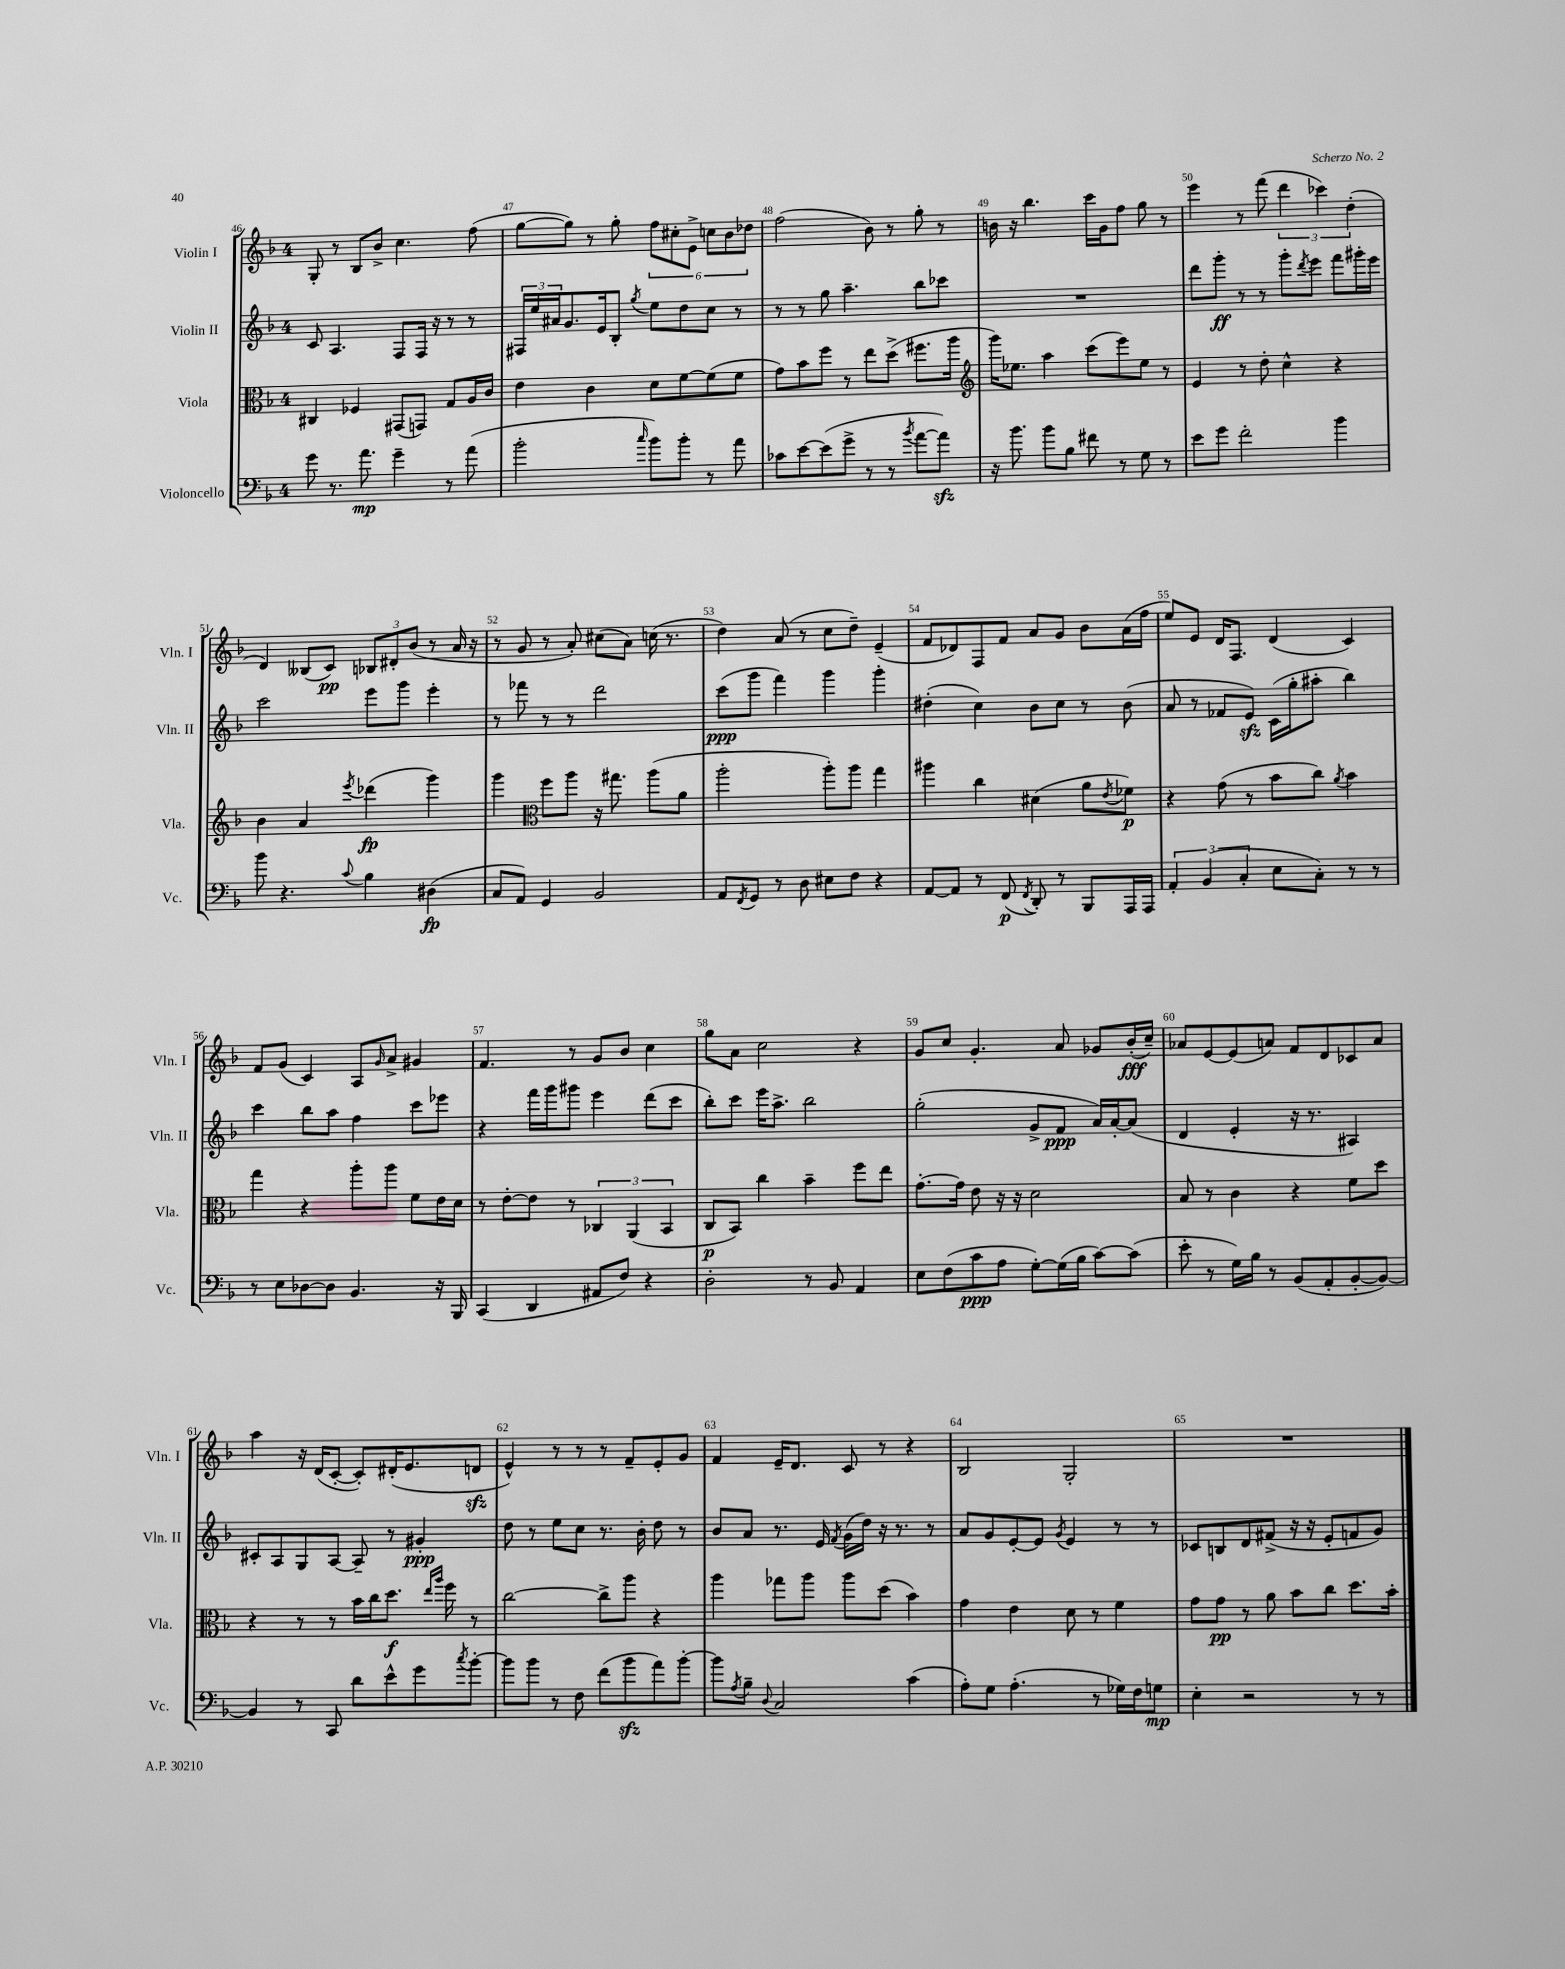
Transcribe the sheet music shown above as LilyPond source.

<<
\new StaffGroup <<
\new Staff = "s0" \with { instrumentName = "Violin I" shortInstrumentName = "Vln. I" } {
    \clef treble \key f \major \once \override Staff.TimeSignature.style = #'single-digit \time 4/4
    g8-. r8 bes8 bes'8-> c''4. f''8( |
    g''8~ g''8) r8 g''8-. \tuplet 6/4 { f''8 cis''8-. e'8-> c''8 bes'8 des''8 } |
    f''2( bes'8) r8 g''8-. r8 |
    b'16 r16 bes''4. c'''16 g'16 f''8 g''8 r8 |
    e'''4 r8 f'''8( \tuplet 3/2 { d'''4 ces'''4) d''4-.( } |
    d'4) beses8( c'8\pp) \tuplet 3/2 { bes8 dis'8-. bes'8( } r8 a'16 r16 |
    r8 g'8 r8 a'8-.) cis''8( a'8) c''16( r8. |
    d''4) a'8( r8 c''8 d''8--) e'4--( |
    f'8 des'8) f8 f'8 a'8 g'8 bes'8 a'16( f''16 |
    e''8) e'8 d'16 f8. d'4( c'4) |
    f'8 g'8( c'4) a8 \grace { g'16 } a'8-> gis'4 |
    f'4. r8 g'8 bes'8 c''4 |
    g''8 a'8 c''2 r4 |
    g'8 c''8 g'4.-. a'8 ges'8 bes'16-.\fff( c''16--) |
    aes'8 e'8~ e'8( a'8) f'8 d'8 ces'8 a'8 |
    a''4 r16 d'16( c'8~-. c'8-.) dis'16-.( e'8. d'8\sfz |
    e'4-^) r8 r8 r8 f'8-- e'8-. g'8 |
    f'4 e'16-- d'8. c'8 r8 r4 |
    bes2 g2-. |
    R1 \bar "|." |
}
\new Staff = "s1" \with { instrumentName = "Violin II" shortInstrumentName = "Vln. II" } {
    \clef treble \key f \major \once \override Staff.TimeSignature.style = #'single-digit \time 4/4
    c'8 a4. f8 f16 r16 r8 r8 |
    \tuplet 3/2 { fis16 e''16 ais'16 } g'8. e'16 bes8-. \acciaccatura { g''8 } e''8 d''8 c''8 r8 |
    r8 r8 g''8 a''4.-- bes''8 ces'''8 |
    R1 |
    d'''8 g'''8-.\ff r8 r8 g'''8-. \acciaccatura { d'''8 } e'''8 f'''8 gis'''16-. e'''16 |
    c'''2 e'''8 g'''8 e'''4-. |
    r8 fes'''8 r8 r8 d'''2 |
    c'''8\ppp( g'''8 f'''4) g'''4 g'''4-. |
    dis''4-.( c''4) bes'8 c''8 r8 bes'8( |
    a'8 r8 fes'8 e'8\sfz) c'16( g''16-. ais''8-. bes''4) |
    c'''4 bes''8 a''8 f''4 c'''8 ees'''8 |
    r4 f'''16 g'''16 gis'''8 e'''4 d'''8( c'''8 |
    bes''8-.) c'''8 e'''16 a''8.-> bes''2 |
    g''2-.( g'8-> f'8\ppp a'16) a'16~-. a'8( |
    d'4 e'4-. r16 r8. ais4) |
    cis'8-. a8 g8 a8~ a8-- r8 gis'4-.\ppp |
    d''8 r8 e''8 c''8 r8. bes'16-. d''8 r8 |
    bes'8 a'8 r8. e'16 \acciaccatura { f'8 } g'16( d''16) r16 r8. r8 |
    a'8 g'8 e'8~-. e'8 \acciaccatura { g'8 } e'4 r8 r8 |
    ces'8 b8 d'8 fis'8->( r16 r16 e'8-. f'8 g'8) \bar "|." |
}
\new Staff = "s2" \with { instrumentName = "Viola" shortInstrumentName = "Vla." } {
    \clef alto \key f \major \once \override Staff.TimeSignature.style = #'single-digit \time 4/4
    cis4 fes4 gis,8( g,8) g8 a16 c'16 |
    e'4 c'4 d'8 f'8~ f'8( f'8 |
    g'8) bes'8 f''8 r8 e''8 d''8->( fis''8. a''16 |
    \clef treble g'''16) ees''8. a''4 c'''8( e'''8) ees''8 r8 |
    e'4 r8 d''8-. c''4-^ r4 |
    bes'4 a'4 \acciaccatura { e'''8 } des'''4\fp( g'''4) |
    g'''4 \clef alto f''8 a''8 r16 gis''8. a''8( a'8 |
    a''2-. a''8-.) a''8 g''4 |
    ais''4 c''4 dis'4( a'8 \acciaccatura { e'8 } fes'8\p) |
    r4 g'8( r8 bes'8 c''8) \acciaccatura { a'8 } bes'4 |
    g''4 r4 a''8-. a''8 f'8 e'16 d'16 |
    r8 e'8~-. e'8 r8 \tuplet 3/2 { ces4 a,4( bes,4 } |
    c8\p bes,8) c''4 bes'4-- f''8 e''8 |
    g'8.~-. g'16 e'8 r16 r16 d'2 |
    bes8 r8 c'4 r4 f'8 d''8 |
    r4 r8 r8 bes'16 c''16 d''8.\f \grace { e''16 a''16 } f''16 r8 |
    c''2~ c''8-> a''8 r4 |
    a''4 ges''8 a''8 a''8 d''8( bes'4) |
    g'4 e'4 d'8 r8 f'4 |
    g'8 g'8\pp r8 a'8 bes'8 c''8 d''8. bes'16-. \bar "|." |
}
\new Staff = "s3" \with { instrumentName = "Violoncello" shortInstrumentName = "Vc." } {
    \clef bass \key f \major \once \override Staff.TimeSignature.style = #'single-digit \time 4/4
    g'8 r8. a'8.\mp g'4-- r8 a'8( |
    bes'2-. \grace { c''16 } bes'8) bes'8-. r8 a'8 |
    ces'8 e'8~ e'8( g'8-> r8 r8 \acciaccatura { bes'8 } a'8~ a'8\sfz) |
    r16 bes'8. bes'8 bes8 fis'8 r8 g8 r8 |
    e'8 g'8 f'2-. bes'4 |
    bes'8 r4. \appoggiatura { c'8 } bes4 dis4\fp( |
    c8 a,8) g,4 bes,2 |
    a,8 \acciaccatura { f,8 } g,8 r8 d8 eis8 f8 r4 |
    a,8~ a,8 r8 f,8\p( \acciaccatura { f,8 } d,8-.) r8 bes,,8 a,,16 a,,16 |
    \tuplet 3/2 { a,4-. bes,4( c4-. } e8 c8-.) r8 r8 |
    r8 e8 des8~ des8 bes,4. r16 bes,,16 |
    c,4( d,4 ais,8 f8) r4 |
    d2-. r8 bes,8 a,4 |
    e8 f8( c'8\ppp a8 g8~-.) g16( bes16 c'8~) c'8( |
    e'8-. r8 g16) bes16 r8 bes,8( a,8-. bes,8~-. bes,8~) |
    bes,4 r8 c,8 d'8 e'8-^ g'8 \acciaccatura { c''8 } bes'8~-. |
    bes'8 bes'8 r8 f8 f'8( bes'8\sfz a'8) bes'8~-. |
    bes'8 \acciaccatura { a8 } bes8-- \appoggiatura { d8 } c2 c'4( |
    a8-.) g8 a4.-.( r8 ges16) f16 g8\mp |
    e4-. r2 r8 r8 \bar "|." |
}
>>
>>
\layout { \context { \Score currentBarNumber = #46 \override BarNumber.break-visibility = ##(#f #t #t) barNumberVisibility = #all-bar-numbers-visible } }
